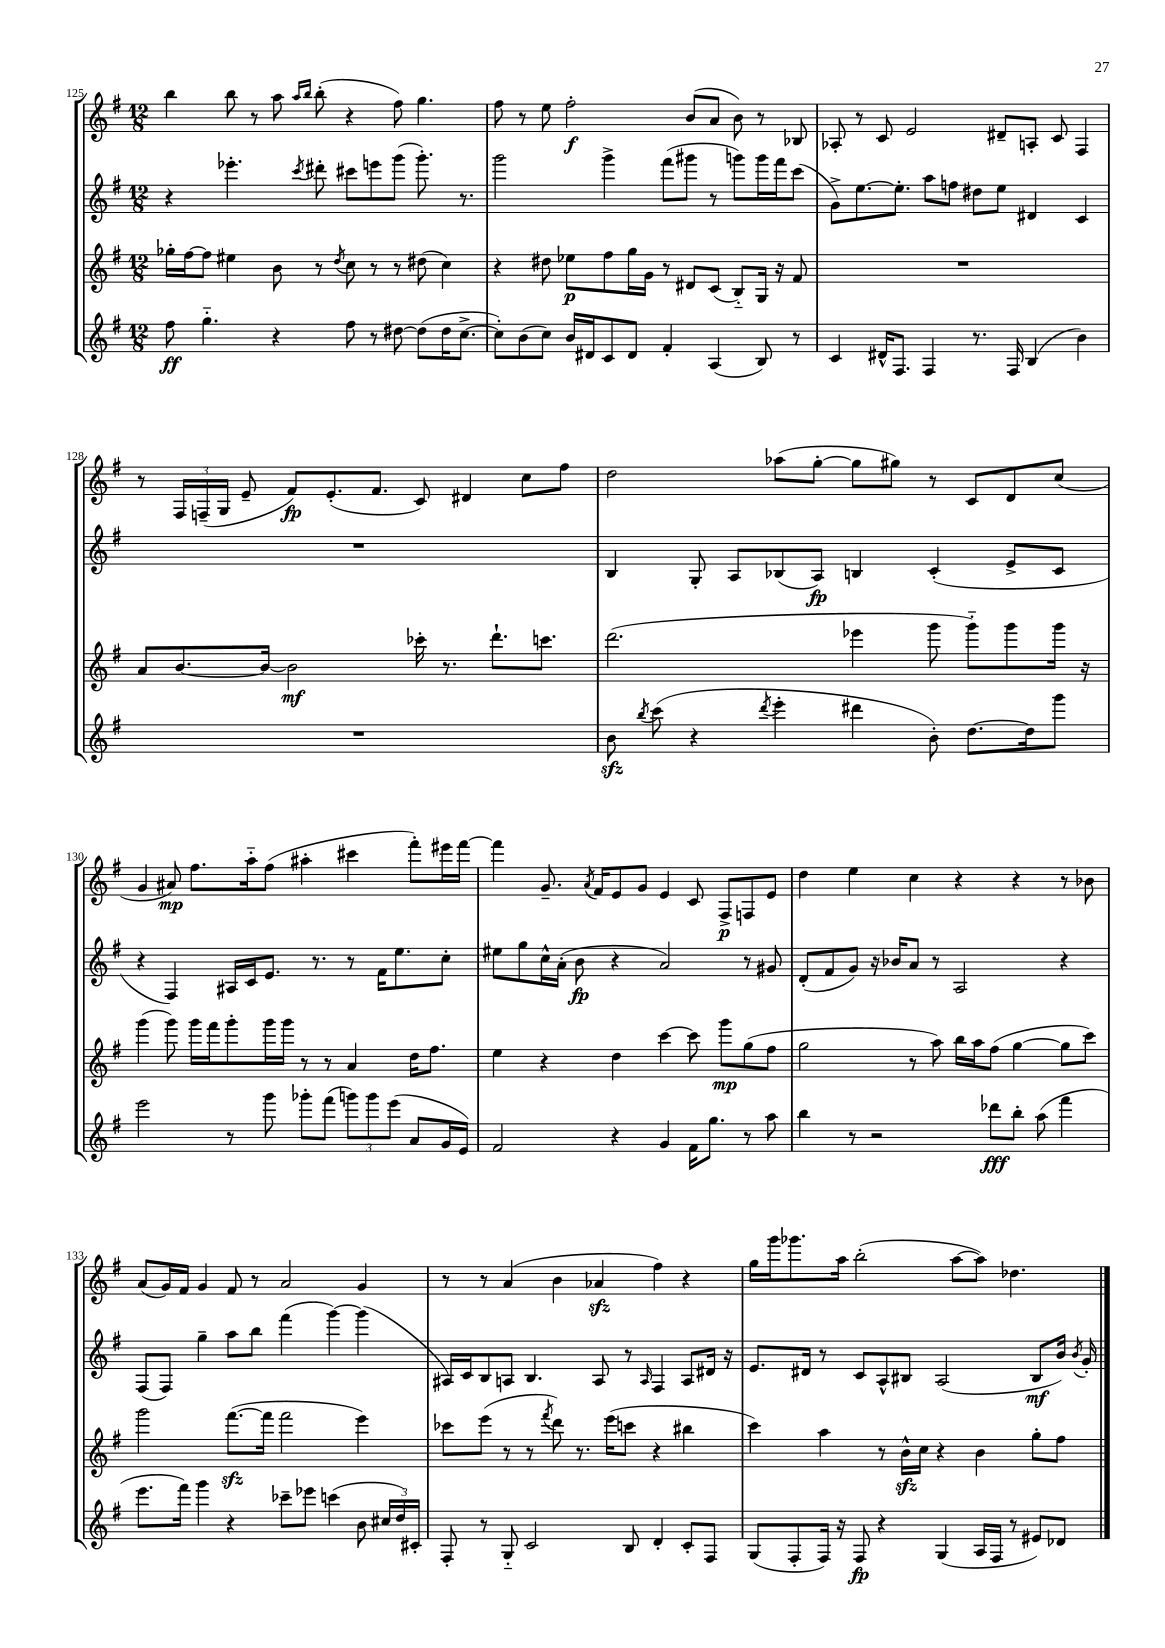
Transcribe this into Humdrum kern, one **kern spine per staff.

**kern	**kern	**kern	**kern
*staff4	*staff3	*staff2	*staff1
*clefG2	*clefG2	*clefG2	*clefG2
*k[f#]	*k[f#]	*k[f#]	*k[f#]
*M12/8	*M12/8	*M12/8	*M12/8
8ff#	16gg-'	4r	4bb
.	[16ff#	.	.
4.gg'~	8ff#]	.	.
.	4ee#	4.eee-'	8bb
.	.	.	8r
4r	8b	.	8aa
.	.	.	16qqaa
.	.	8qccc	16qqbb
.	8r	8ddd#'	(8bb'
.	8qdd	.	.
8ff#	8cc	8ccc#	4r
8r	8r	8eee	.
[8dd#	8r	(8ggg	8ff#)
(8dd#]	(8dd#	8.ggg')	4.gg
16dd#	4cc)	.	.
[8.cc^	.	8.r	.
=	=	=	=
8cc'])	4r	2ggg	8ff#
(8b	.	.	8r
8cc)	8dd#	.	8ee
16b	8ee-	.	2ff#'
16d#	.	.	.
8c	8ff#	4ggg^	.
8d#	16gg	.	.
.	16g	.	.
4f#'	8r	(8fff#	.
.	8d#	8ggg#	(8b
(4A	(8c	8r	8a
.	8B'~)	8ggg)	8b)
8B)	16G	16ggg	8r
.	16r	16fff#	.
8r	8f#	(8ccc	8B-
=	=	=	=
4c	1.r	8g^)	8A-'
.	.	[8.ee	8r
16d#^^	.	.	8c
8.F#	.	8.ee']	.
.	.	.	2e
4F#	.	8aa	.
.	.	8ff	.
8.r	.	8dd#	.
.	.	8ee	8d#~
16F#	.	.	.
(4B	.	4d#	8A'
.	.	.	8c
4b)	.	4c	4F#
=	=	=	=
1.r	8a	1.r	8r
.	[8.b	.	24F#
.	.	.	(24F~
.	.	.	24G
.	.	.	8e~
.	16b_	.	.
.	2b]	.	8f#)
.	.	.	(8.e'
.	.	.	8.f#
.	16ccc-'	.	8c)
.	8.r	.	.
.	.	.	4d#
.	8.ddd`	.	.
.	.	.	8cc
.	8.ccc	.	.
.	.	.	8ff#
=	=	=	=
8b	(2.ddd	4B	2dd
8qbb	.	.	.
(8ccc	.	.	.
4r	.	8G'	.
.	.	8A	.
8qddd	.	.	.
4eee'	.	(8B-	(8aa-
.	.	8A)	[8gg'
4ddd#	4eee-	4B	8gg]
.	.	.	8gg#)
8b')	8ggg	(4c'	8r
[8.dd	8ggg'~)	.	8c
.	8ggg	8e^	8d
16dd]	.	.	.
8ggg	16ggg	8c	(8cc
.	16r	.	.
=	=	=	=
2eee	(4ggg	4r	4g
.	8ggg)	4F#)	8a#)
.	16ggg	.	8.ff#
.	16fff#	.	.
8r	8ggg'	16A#	.
.	.	16c	16aa'~
8ggg	16ggg	8.e	(8ff#
.	16ggg	.	.
8ggg-'	8r	.	4aa#'
.	.	8.r	.
(8fff#	8r	.	.
12ggg)	4a	8r	4ccc#
12ggg	.	.	.
.	.	16f#	.
(12eee	.	.	.
.	.	8.ee	.
8a	16dd	.	8fff#')
.	8.ff#	.	.
16g	.	8cc'	16eee#
16e)	.	.	[16fff#
=	=	=	=
2f#	4ee	8ee#	4fff#]
.	.	8gg	.
.	4r	16cc^^	8.g~
.	.	(16a'	.
.	.	8b	.
.	.	.	8qa
.	.	.	16f#
4r	4dd	4r	8e
.	.	.	8g
4g	[4ccc	2a)	4e
16f#	8ccc]	.	8c
8.gg	.	.	.
.	8ggg	.	8F#^
8r	(8gg	8r	8F
8aa	8ff#	8g#	8e
=	=	=	=
4bb	2gg	(8d'	4dd
.	.	8f#	.
8r	.	8g)	4ee
2r	.	16r	.
.	.	16b-	.
.	8r	8a	4cc
.	8aa)	8r	.
.	16bb	2A	4r
.	16aa	.	.
8ddd-	(8ff#	.	.
8bb'	[4gg	.	4r
(8aa	.	.	.
4fff#	8gg]	4r	8r
.	8ccc)	.	8b-
=	=	=	=
8.eee	2ggg	(8F#	(8a
.	.	8F#)	16g)
16fff#)	.	.	16f#
4ggg	.	4gg~	4g
4r	([8.fff#	8aa	8f#
.	.	8bb	8r
.	16fff#]	.	.
8ccc-~	2fff#	(4fff#	2a
8eee-	.	.	.
(4ccc	.	[4ggg)	.
8b	4eee)	(4ggg]	4g
24cc#	.	.	.
24dd)	.	.	.
24c#'	.	.	.
=	=	=	=
8F#'	8ccc-	16A#)	8r
.	.	16c	.
8r	(8eee	8B	8r
8G'~	8r	8A	(4a
2c	8r	4.B	.
.	8qfff#	.	.
.	8ddd)	.	4b
.	8.r	.	.
.	.	8A	4a-
.	(16eee	.	.
8B	8ccc	8r	.
.	.	16qqA	.
4d'	4r	4F#	4ff#)
8c'	4bb#	8A	4r
8F#	.	16d#	.
.	.	16r	.
=	=	=	=
(8G	4ccc)	8.e	16gg
.	.	.	16ggg
8F#'	.	.	8.ggg-
.	.	16d#	.
16F#)	4aa	8r	.
16r	.	.	16aa
8F#	.	8c	(2bb'
4r	8r	8A^^	.
.	16b^^	8B#	.
.	16cc	.	.
(4G	4r	(2A	.
.	.	.	[8aa
16A	4b	.	8aa])
16F#	.	.	.
8r	.	.	4.dd-
8e#)	8gg'	8B#	.
8d-	8ff#	16b)	.
.	.	8qb	.
.	.	16g'	.
==	==	==	==
*-	*-	*-	*-
